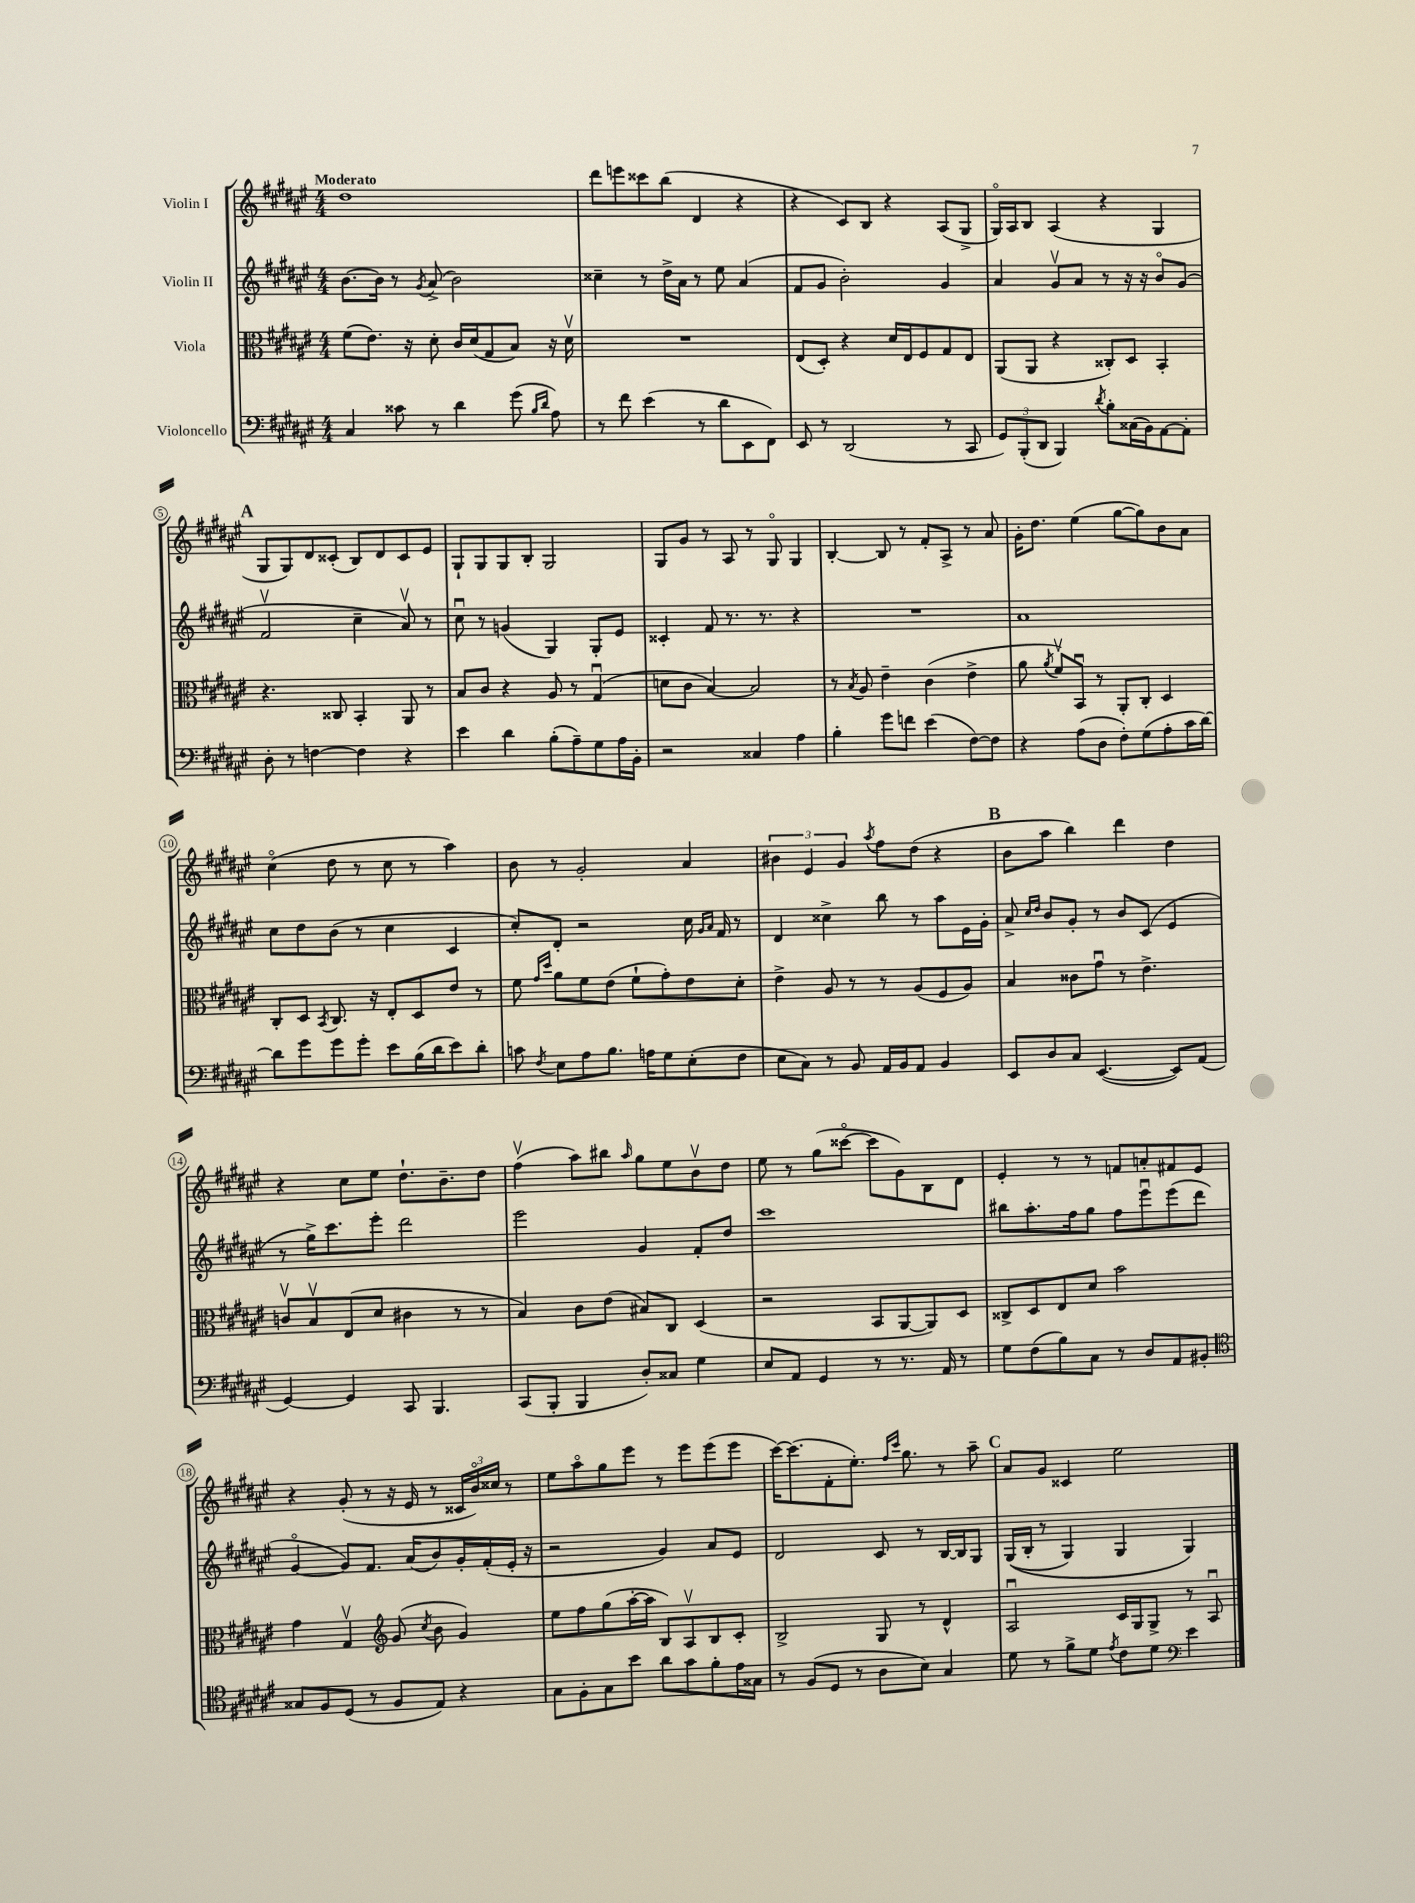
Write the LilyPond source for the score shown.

<<
\new StaffGroup <<
\new Staff = "s0" \with { instrumentName = "Violin I" } {
    \clef treble \key fis \major \numericTimeSignature \time 4/4 \tempo "Moderato"
    \autoBeamOff dis''1 |
    dis'''8[ e'''8 cisis'''8 b''8]( dis'4 r4 |
    r4 cis'8[) b8] r4 ais8[( gis8]-> |
    gis16[\flageolet) ais16 b8] ais4( r4 gis4 |
    \mark \markup { \bold "A" } gis8[ gis8) dis'8 cisis'8]-.( b8[) dis'8 cisis'8 eis'8] |
    gis8[-! gis8 gis8 b8]-. gis2 |
    gis8[ gis'8] r8 ais8 r8 gis8\flageolet gis4 |
    b4~-. b8 r8 fis'8[-. ais8]-> r8 ais'8 |
    gis'16[-. dis''8.] eis''4( gis''8[~ gis''8) b'8 ais'8] |
    cis''4\flageolet( dis''8 r8 cis''8 r8 ais''4) |
    b'8 r8 gis'2-. ais'4 |
    \tuplet 3/2 { bis'4 eis'4 gis'4 } \acciaccatura { ais''8 } fis''8[ dis''8]( r4 |
    \mark \markup { \bold "B" } b'8[ ais''8] b''4) dis'''4 dis''4 |
    r4 cis''8[ eis''8] dis''8.[-! b'8.-- dis''8] |
    fis''4\upbow( ais''8[) bis''8] \grace { ais''16 } gis''8[ eis''8 b'8\upbow dis''8] |
    eis''8 r8 gis''8[( cisis'''8]~\flageolet cisis'''8[ gis'8) b8 dis'8] |
    eis'4-. r8 r8 f'8[ a'8-. fis'8 eis'8] |
    r4 gis'8-.( r8 r16 eis'16 r8 \tuplet 3/2 { cisis'16[ b'16\flageolet) cisis''16] } r8 |
    eis''8[ ais''8\flageolet gis''8 eis'''8] r8 eis'''8[ eis'''8( eis'''8] |
    cis'''16[~) cis'''8.( fis'8-. eis''8.]-.) \grace { fis''16[ cis'''16] } gis''8. r8 ais''8-- |
    \mark \markup { \bold "C" } ais'8[ gis'8] cisis'4 eis''2 \bar "|." |
}
\new Staff = "s1" \with { instrumentName = "Violin II" } {
    \clef treble \key fis \major \numericTimeSignature \time 4/4
    \autoBeamOff b'8.[~ b'16] r8 \acciaccatura { gis'8 } ais'8->( b'2) |
    cisis''4-- r8 dis''16[-> ais'16] r8 eis''8 ais'4( |
    fis'8[ gis'8] b'2-.) gis'4 |
    ais'4 gis'8[\upbow ais'8] r8 r16 r16 b'8[\flageolet gis'8]( |
    \mark \markup { \bold "A" } fis'2\upbow cis''4-- ais'8\upbow) r8 |
    cis''8\downbow r8 g'4( gis4) gis8[-. eis'8] |
    cisis'4-. fis'8 r8. r8. r4 |
    R1 |
    ais'1 |
    cis''8[ dis''8 b'8]( r8 cis''4 cis'4 |
    cis''8[-.) dis'8]-. r2 cis''16 \grace { gis'16[ ais'16] } fis'16 r8 |
    dis'4 cisis''4-> b''8 r8 ais''8[ eis'16 gis'16]-. |
    \mark \markup { \bold "B" } ais'8-> \grace { cis''16[ dis''16] } b'8[ gis'8]-. r8 b'8[ cis'8]( eis'4 |
    r8 gis''16[->) cis'''8. eis'''8]-. dis'''2 |
    eis'''2 gis'4 fis'8[-. dis''8] |
    cis'''1 |
    bis''8[ ais''8.-. fis''16 gis''8] fis''8[ eis'''8\downbow eis'''8( dis'''8] |
    gis'4~\flageolet gis'8[) fis'8.] ais'16[( b'8) gis'16-. fis'16-.( eis'16]-. r16 |
    r2 gis'4) ais'8[ eis'8] |
    dis'2 cis'8 r8 b16[~ b16 gis8] |
    \mark \markup { \bold "C" } gis16[(\( b16]-. r8 gis4) gis4 gis4\) \bar "|." |
}
\new Staff = "s2" \with { instrumentName = "Viola" } {
    \clef alto \key fis \major \numericTimeSignature \time 4/4
    \autoBeamOff fis'8[( eis'8.]) r16 dis'8-. cis'16[ dis'16( gis8 b8]) r16 dis'16\upbow |
    R1 |
    eis8[( dis8]-.) r4 dis'16[ eis16 fis8 gis8 eis8] |
    ais,8[( ais,8] r4 cisis8[-.) dis8] b,4-. |
    \mark \markup { \bold "A" } r4. cisis8 b,4-. ais,8 r8 |
    b8[ cis'8] r4 ais8 r8 gis4\downbow( |
    d'8[ cis'8] b4~) b2 |
    r8 \acciaccatura { b8 } ais8 eis'4-- cis'4( eis'4-> |
    ais'8 \acciaccatura { ais'8 } fis'8[\upbow) b,8]\downbow r8 ais,8[-. cis8]-. dis4 |
    cis8[-. dis8] \acciaccatura { b,8 } cis8. r16 eis8[-. dis8 eis'8] r8 |
    fis'8 \grace { gis'16[ dis''16] } ais'8[ fis'8 eis'8]( fis'8[-! gis'8-.) eis'8 dis'8]-. |
    eis'4-> ais8 r8 r8 ais8[( fis8 ais8]) |
    \mark \markup { \bold "B" } b4 cisis'8[ gis'8]\downbow r8 eis'4.-> |
    c'8[\upbow b8\upbow eis8( dis'8] cis'4 r8 r8 |
    b4) cis'8[ eis'8]( bis8[) cis8] dis4( |
    r2 b,8[ ais,8~ ais,8) dis8] |
    cisis8[-> dis8 eis8 dis'8] b'2 |
    gis'4 gis4\upbow \clef treble gis'8( \acciaccatura { cis''8 } b'8 gis'4) |
    eis''8[ fis''8 gis''8( ais''16~-. ais''16] b8[) ais8\upbow b8 cis'8]-. |
    b2-> gis8 r8 dis'4-^ |
    \mark \markup { \bold "C" } ais2\downbow cis'16[ gis16 gis8]-> r8 ais8\downbow \bar "|." |
}
\new Staff = "s3" \with { instrumentName = "Violoncello" } {
    \clef bass \key fis \major \numericTimeSignature \time 4/4
    \autoBeamOff cis4 cisis'8 r8 dis'4 gis'8( \grace { b16[ dis'16] } ais8) |
    r8 fis'8 eis'4( r8 dis'8[ eis,8 fis,8]) |
    eis,8 r8 dis,2( r8 cis,8 |
    \tuplet 3/2 { gis,8[) b,,8-.( dis,8] } b,,4) \acciaccatura { dis'8 } b8[-. cisis16( b,16) ais,8~ ais,8]-. |
    \mark \markup { \bold "A" } dis8-. r8 f4~ f4 r4 |
    eis'4 dis'4 b8[-.( ais8--) gis8 ais16 b,16]-. |
    r2 cisis4 ais4 |
    b4-. gis'8[ f'8] eis'4( fis8[~) fis8] |
    r4 ais8[( dis8] fis8[-.) gis8( ais8-. cis'16 dis'16]~) |
    dis'8[ gis'8 gis'8 gis'8]-. eis'8[ b16( dis'16 eis'8) dis'8]-. |
    c'8 \acciaccatura { fis8 } eis8[ ais8 b8.] a16[ gis8 eis8-.( fis8] |
    eis8[ cis8]) r8 b,8 ais,16[ b,16 ais,8] b,4 |
    \mark \markup { \bold "B" } eis,8[ dis8 cis8] eis,4.~( eis,8[) ais,8]( |
    gis,4~) gis,4 cis,8 b,,4. |
    cis,8[( b,,8]-. b,,4 dis8[-.) cisis8] gis4 |
    eis8[ ais,8] gis,4 r8 r8. ais,16 r8 |
    gis8[ fis8( b8) cis8] r8 dis8[ ais,8 bis,8]-. |
    \clef tenor gisis8[ fis8 dis8]( r8 fis8[ eis8]) r4 |
    gis8[ fis8-. gis8 b'8] ais'8[ gis'8 fis'8-. eis'16 gisis16] |
    r8 fis8[( dis8] r8 ais8[ b8]) gis4 |
    \mark \markup { \bold "C" } dis'8 r8 fis'8[-> dis'8] \acciaccatura { eis'8 } cis'8[ dis'8] \clef bass eis'4 \bar "|." |
}
>>
>>
\layout { \context { \Score \override BarNumber.stencil = #(make-stencil-circler 0.1 0.3 ly:text-interface::print) } }
